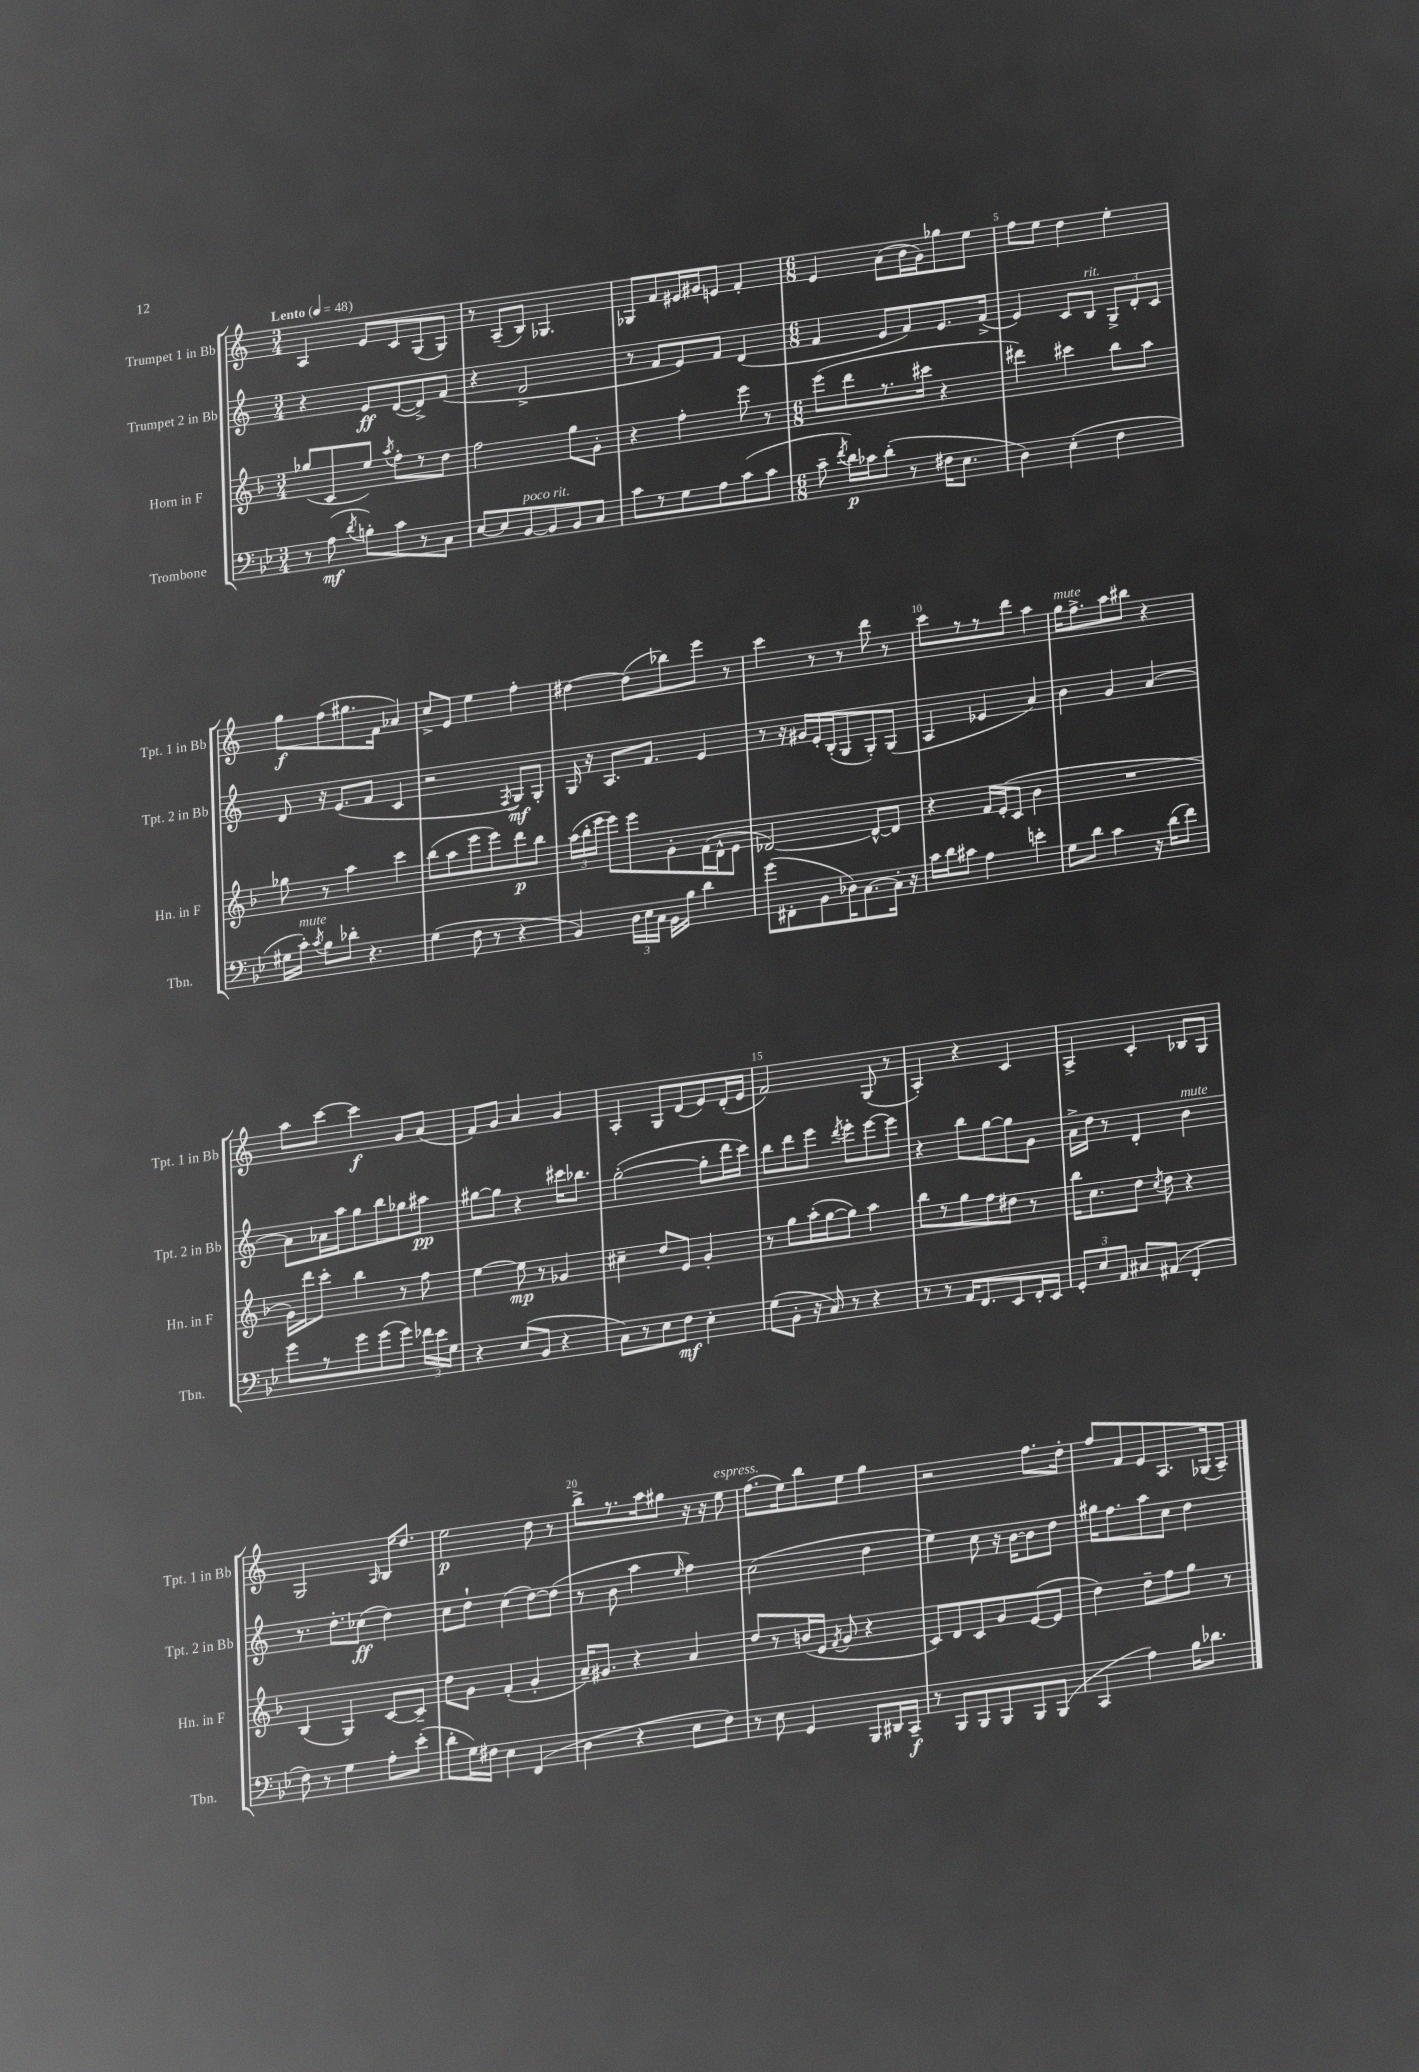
<<
\new StaffGroup <<
\new Staff = "s0" \with { instrumentName = "Trumpet 1 in Bb" shortInstrumentName = "Tpt. 1 in Bb" } {
    \clef treble \key c \major \numericTimeSignature \time 3/4 \tempo "Lento" 4 = 48
    \autoBeamOff a4 e'8[ c'8 g8( g8]) |
    r8 a8[--( b8]) ges4. |
    ges8[ f'8 eis'16 gis'16 e'8] f'4-. |
    \numericTimeSignature \time 6/8 e'4 a'8[( b'16 g'16) ges''8 e''8] |
    f''8[ e''8] d''4 e''4-. |
    g''8[\f f''8( gis''8. f'16] aes'4) |
    c''8[-> e'8] e''4 f''4-. |
    dis''4~ dis''8[( bes''8) e'''8] r8 |
    c'''4 r8 r8 d'''8 r8 |
    c'''8[ r8 r8 d'''8] a''4 |
    g''16[^\markup { \italic "mute" } f''8.-> a''8 bis''8] r4 |
    a''8[ c'''8]~ c'''4\f g'8[ a'8]( |
    f'8[) g'8] a'4 g'4 |
    a4-. g8[ d'8( e'8) d'16-.( e'16] |
    f'2) g8( r8 |
    a4-.) r4 c'4 |
    a4-> c'4-. bes8[ g8] |
    g2 \grace { a16 } b16[ d''8.] |
    e''2\p d''8 r8 |
    b''8[-> r8. a''16 gis''8] r16 r16 e''8^\markup { \italic "espress." } |
    f''8.[( e''16) b''8 e''8] g''4 |
    r2 f''8.[ d''16]-. |
    f''8[ f'8 e'8 a8. ges16( a8]--) \bar "|." |
}
\new Staff = "s1" \with { instrumentName = "Trumpet 2 in Bb" shortInstrumentName = "Tpt. 2 in Bb" } {
    \clef treble \key c \major \numericTimeSignature \time 3/4
    \autoBeamOff r4 e'8[\ff d'8~( d'8->) f'8]( |
    r4 d'2-> |
    r8 f'8[ e'8) f'8] d'4( |
    \numericTimeSignature \time 6/8 f'4 e'8[ f'8) e'8. f'16]->( |
    e'4) c'8[ b8]^\markup { \italic "rit." } \tuplet 3/2 { g8[-> d'8-. c'8] } |
    d'8 r16 e'8.[( f'8] c'4 |
    r2 \acciaccatura { f8 } g8[\mf) g8]-. |
    g16 r16 a8.[ f'8.] e'4 |
    r8 r16 gis'16[ e'16-. b16-.( g8 g8-.) g8]( |
    a4 ees'4 a'4) |
    b'4 g'4 a'4~ |
    a'8[ aes'16 a''16 g''8 b''8 ges''8 ais''8]\pp |
    gis''8[~ gis''8] r4 cis'''16[ bes''8.] |
    g''2~-.( g''8[-. d'''16 c'''16]) |
    b''8[ d'''8 e'''8] \acciaccatura { d'''8 } e'''8[-. e'''8~ e'''8] |
    r4 b''8[ g''8~ g''8 g'8] |
    a'16[-> d''16] r8 d'4-. b'4^\markup { \italic "mute" } |
    r8. d''8.[-. ces''8]\ff( d''4) |
    c''8[ d''8]-! c''4( d''8[~) d''8]( |
    r8 b'8 a''4 \grace { e''16 } f''4) |
    c''2( d''4 |
    e''4) c''8 r16 b'16[~ b'8 d''8] |
    gis''16[ f''8. a''8 c''8] d''4 \bar "|." |
}
\new Staff = "s2" \with { instrumentName = "Horn in F" shortInstrumentName = "Hn. in F" } {
    \clef treble \key f \major \numericTimeSignature \time 3/4
    \autoBeamOff ges''8[( c'8 e''8]) \acciaccatura { a''8 } f''8[-. r8 d''8] |
    f''2 g''8[ g'8]-. |
    r4 f''4-. e'''8 r8 |
    \numericTimeSignature \time 6/8 e'''8[( d'''8 r8. cis'''16] r4 |
    dis'''4) cis'''4 bes''8[ a''8] |
    ges''8 r8 a''4 c'''4 |
    bes''8[( a''8 e'''8 e'''8) d'''8\p bes''8] |
    \tuplet 3/2 { a''16[( bes''16-. e'''16] } e'''8[) e'''8 g'8-. f'16( d'16-^ e'8] |
    des'2~) des'8[~-^ des'8] |
    r4 f'16[ e'16-.( c'8] bes'4 |
    R2. |
    g'16[) d'''16 c'''8]-. bes''4 r8 f''8 |
    e''4~ e''8\mp r8 ges'4 |
    cis''4-- d''8[ e'8] g'4-. |
    r8 g''8[ a''16-.( g''16~ g''8]) a''4 |
    bes''8[ r8 g''8 f''8 dis''8] r8 |
    bes''16[ c''8. d''8] \acciaccatura { c''8 } d''8 r4 |
    bes4( g4) c'8[~ c'8]-- |
    d''8[ g'8] f'4-.( g'4-. |
    a'16[--) gis'8.] r4 a'4 |
    d''8[ r8 b'16( e'16] \acciaccatura { f'8 } g'8 r4 |
    c'8[) d'8 c'8 g'8 e'8~( e'8] |
    d''4) d''8[-- f''8 g''8] r8 \bar "|." |
}
\new Staff = "s3" \with { instrumentName = "Trombone" shortInstrumentName = "Tbn." } {
    \clef bass \key bes \major \numericTimeSignature \time 3/4
    \autoBeamOff r8 a8\mf( \acciaccatura { d'8 } b8[-.) c'8 r8 c8] |
    ees8[~ ees8 bes,8~^\markup { \italic "poco rit." } bes,8 bes,8 c8] |
    c'8[ r8 g8 a8 c'8( c'8] |
    \numericTimeSignature \time 6/8 c'8-- \acciaccatura { f'8 } d'16[\p) ces'16 d'8]-.( r8 fis16[ ees8.] |
    d4) ees4-.( f4 |
    gis16[ c'16]-.^\markup { \italic "mute" }) \acciaccatura { c'8 } bes8[ des'8]-. r4. |
    g4( f8 r8 r4 |
    bes,4) \tuplet 3/2 { d16[ ees16 c16] } bes,16[ bes16] d'4 |
    g'8[( fis,8-. bes,8 des16) c8.~ c16]-. r16 |
    c'16[ d'16 cis'8] a4 e'4-. |
    g8[ d'8] c'4 r16 d'16[( f'8]) |
    g'8[ r8 g'8 g'8( g'8]) \tuplet 3/2 { fes'16[ ees'16 g16] } |
    r4 ees8[( bes,8] r4 |
    c8[) r8 ees8 f8]\mf ees4-. |
    g8[( bes,8]-. r16 c16) r8 r4 |
    r8 r8 a,16[ f,8. ees,8 f,16-. ees,16] |
    \tuplet 3/2 { g,8[-. ees8 a,8] } cis8[ ais,8]( f,4-. |
    f8) r8 g4 a8[-. ees'8]-.( |
    d'8[-. g16) fis16] ees4 f,4( |
    d4 r4 ees8[ f8]) |
    r8 ees8 g,4 bes,,8[ dis,16 c,16]--\f |
    r8 bes,,8[ bes,,8 bes,,8 bes,,8 bes,,8]( |
    c,4 a4) bes16[ des'8.] \bar "|." |
}
>>
>>
\layout { \context { \Score \override BarNumber.break-visibility = ##(#f #t #t) barNumberVisibility = #(every-nth-bar-number-visible 5) } }
